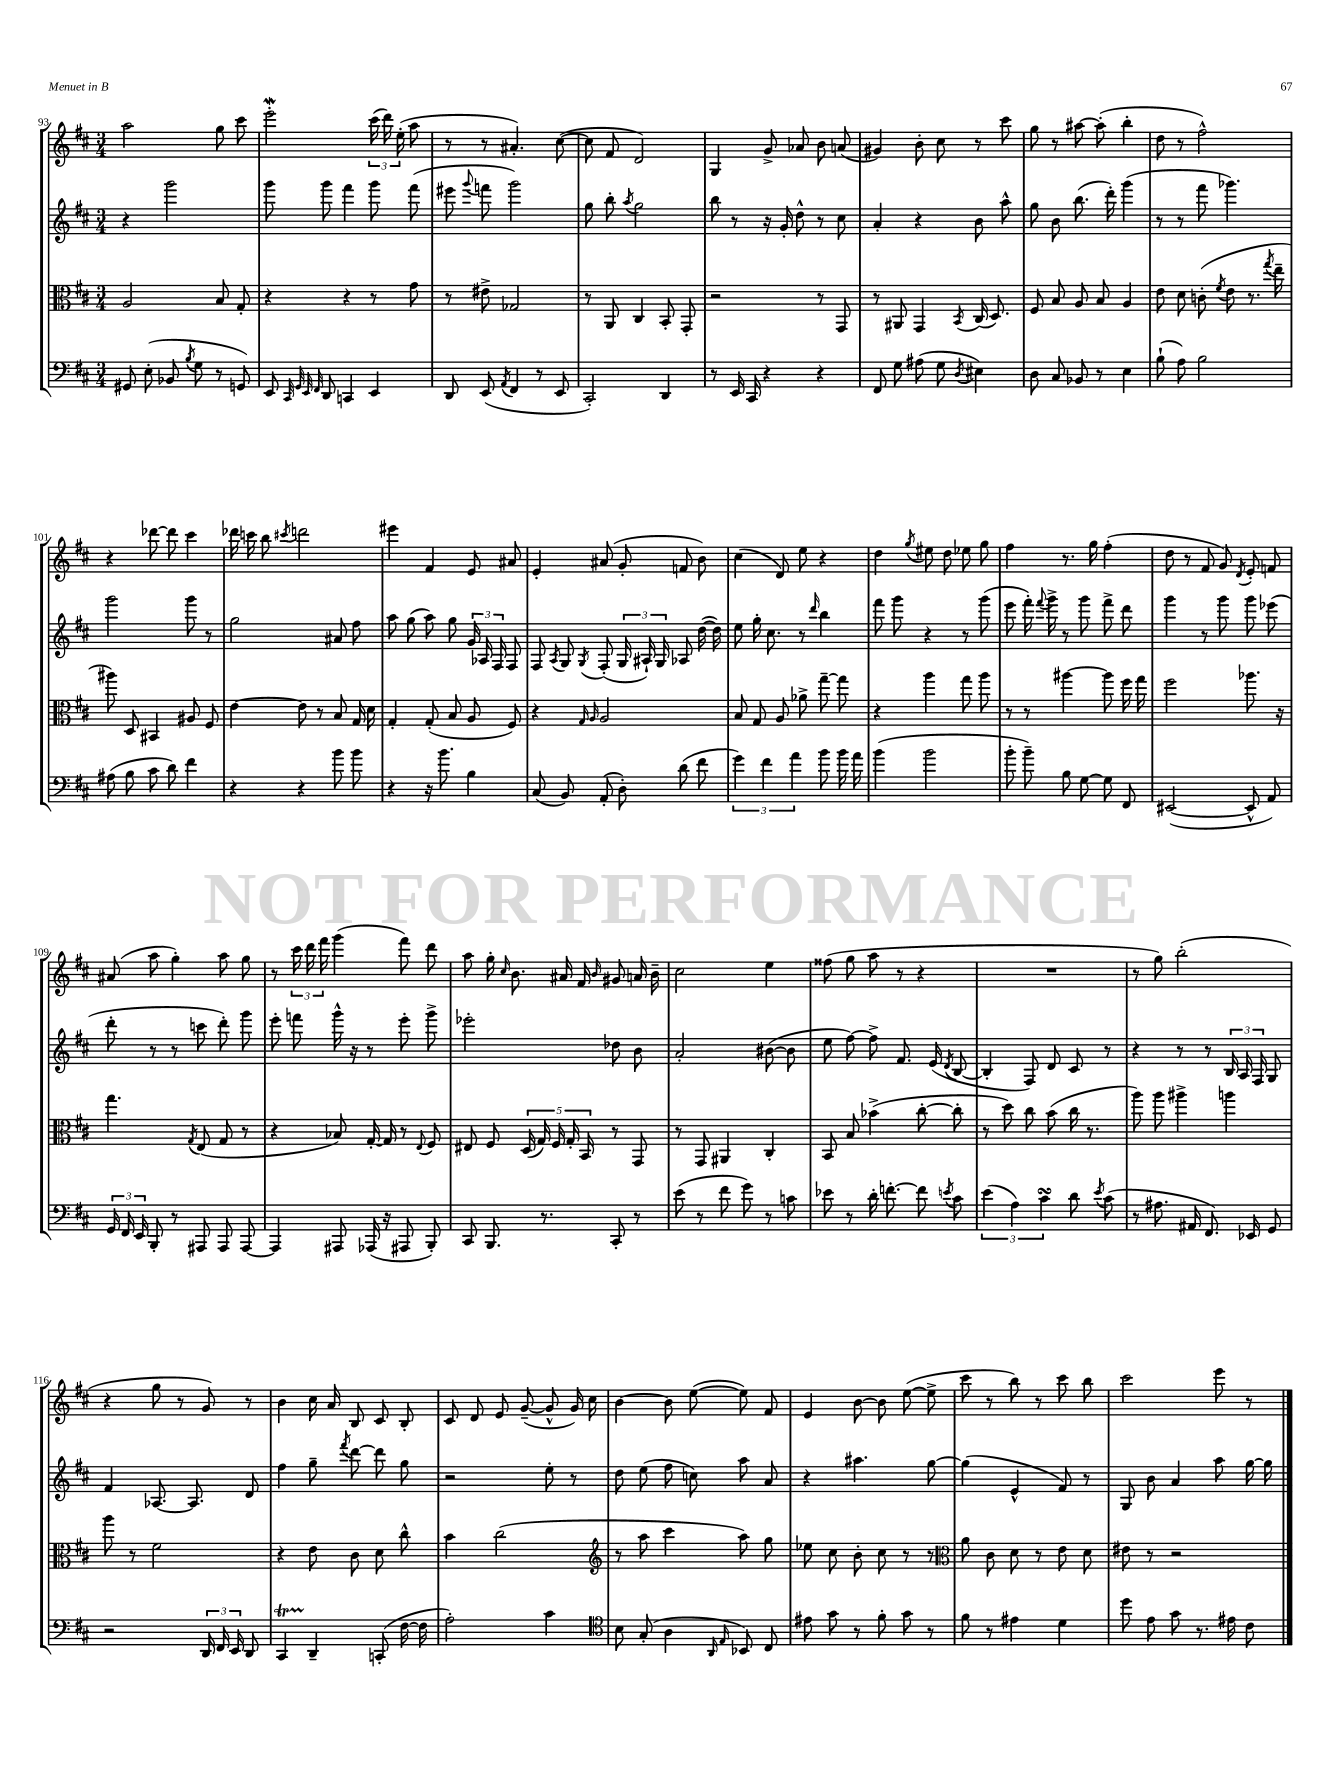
<<
\new StaffGroup <<
\new Staff = "s0" {
    \clef treble \key d \major \numericTimeSignature \time 3/4
    \autoBeamOff a''2 g''8 cis'''8 |
    e'''2-.\mordent \tuplet 3/2 { cis'''16( d'''16) e''16-.( } a''8 |
    r8 r8 ais'4.-.) cis''8~( |
    cis''8 fis'8 d'2) |
    g4 g'8-> aes'8 b'8 a'8( |
    gis'4) b'8-. cis''8 r8 cis'''8 |
    g''8 r8 ais''8~ ais''8-.( b''4-. |
    d''8 r8 fis''2-^) |
    r4 des'''8~ des'''8 cis'''4 |
    des'''16 c'''16 b''8 \acciaccatura { cis'''8 } d'''2 |
    eis'''4 fis'4 e'8 ais'8 |
    e'4-. ais'8( g'8-. f'8 b'8) |
    cis''4( d'8) e''8 r4 |
    d''4 \acciaccatura { g''8 } eis''8 d''8 ees''8 g''8 |
    fis''4 r8. g''16 fis''4-.( |
    d''8 r8 fis'8 g'8) \acciaccatura { d'8 } e'8-. f'8 |
    ais'8( a''8 g''4-.) a''8 g''8 |
    r8 \tuplet 3/2 { cis'''16 d'''16 fis'''16 } g'''4( fis'''8) d'''8 |
    a''8 g''16-. \grace { cis''16 } b'8. ais'16 fis'16 \grace { b'16 } gis'8 a'16 b'16-- |
    cis''2 e''4 |
    fisis''8( g''8 a''8 r8 r4 |
    R2. |
    r8 g''8) b''2-.( |
    r4 g''8 r8 g'8) r8 |
    b'4 cis''16 a'16 b8 cis'8 b8-. |
    cis'8 d'8 e'8 g'8~--( g'8-^ g'16) cis''16 |
    b'4~ b'8 e''8~( e''8) fis'8 |
    e'4 b'8~ b'8 e''8~( e''8-> |
    cis'''8 r8 b''8) r8 cis'''8 b''8 |
    cis'''2 e'''8 r8 \bar "|." |
}
\new Staff = "s1" {
    \clef treble \key d \major \numericTimeSignature \time 3/4
    \autoBeamOff r4 g'''2 |
    g'''8 g'''8 fis'''4 g'''8 fis'''8( |
    eis'''8 \appoggiatura { g'''8 } f'''8 g'''2) |
    g''8 b''8-. \acciaccatura { a''8 } g''2 |
    b''8 r8 r16 g'16-. d''8-^ r8 cis''8 |
    a'4-. r4 b'8 a''8-^ |
    g''8 b'8 b''8.( d'''16-.) g'''4( |
    r8 r8 fis'''8 ges'''4.) |
    g'''2 g'''8 r8 |
    g''2 ais'8 fis''8 |
    a''8 g''8( a''8) g''8 \tuplet 3/2 { g'16 aes16 fis16 } fis8 |
    fis8 \acciaccatura { a8 } g8 \acciaccatura { g8 } fis8-.( \tuplet 3/2 { g16 ais16-!) g16 } aes8 d''16~( d''16) |
    e''8 g''16-. cis''8. r8 \grace { d'''16 } b''4 |
    fis'''8 g'''8 r4 r8 g'''8( |
    e'''8 fis'''16-.) \appoggiatura { fis'''8 } g'''16-> r8 g'''8 fis'''8-> d'''8 |
    g'''4 r8 g'''8 g'''8 ees'''8( |
    d'''8-. r8 r8 c'''8 d'''8-.) g'''8 |
    e'''8-. f'''8 g'''16-^ r16 r8 e'''8-. g'''8-> |
    ees'''2-. des''8 b'8 |
    a'2-. bis'8~( bis'8 |
    e''8 fis''8~) fis''8-> fis'8. e'16( \acciaccatura { d'8 } b8~ |
    b4-. fis8) d'8 cis'8 r8 |
    r4 r8 r8 \tuplet 3/2 { b16 a16 fis16 } g8 |
    fis'4 aes8.~ aes8. d'8 |
    fis''4 g''8-- \acciaccatura { fis'''8 } d'''8~ d'''8 g''8 |
    r2 e''8-. r8 |
    d''8 e''8( fis''8 c''8) a''8 a'8 |
    r4 ais''4. g''8~ |
    g''4( e'4-^ fis'8) r8 |
    g8 b'8 a'4 a''8 g''16~ g''16 \bar "|." |
}
\new Staff = "s2" {
    \clef alto \key d \major \numericTimeSignature \time 3/4
    \autoBeamOff a2 b8 g8-. |
    r4 r4 r8 g'8 |
    r8 eis'8-> ges2 |
    r8 a,8 cis4 b,8-. g,8-. |
    r2 r8 g,8 |
    r8 ais,8 g,4 \acciaccatura { b,8 } cis16( d8.) |
    fis8 b8 a8 b8 a4 |
    e'8 d'8 c'8-.( \acciaccatura { fis'8 } e'8 r8. \acciaccatura { g''8 } e''16-- |
    ais''8) d8 bis,4 ais8 fis8 |
    e'4~ e'8 r8 b8 g16 d'16 |
    g4-. g8-.( b8 a8 fis8) |
    r4 \grace { g16 a16 } a2 |
    b8 g8 a8 aes'8-> g''8~-- g''8 |
    r4 a''4 g''8 a''8 |
    r8 r8 ais''4~ ais''8 fis''16 g''16 |
    fis''2 aes''8. r16 |
    g''4. \acciaccatura { g8 } e8( g8 r8 |
    r4 bes8) g16~-. g16 r8 \appoggiatura { e8 } fis8 |
    eis8 fis8 \tuplet 5/4 { d16( g16) fis16 g16-. b,16 } r8 g,8 |
    r8 g,8 ais,4 cis4-. |
    b,8 b8 bes'4->( cis''8~-. cis''8-. |
    r8 d''8) cis''8 b'8( cis''16 r8. |
    a''8) a''8 ais''4-> a''4 |
    a''8 r8 fis'2 |
    r4 e'8 cis'8 d'8 cis''8-^ |
    b'4 cis''2( |
    \clef treble r8 a''8 cis'''4 a''8) g''8 |
    ees''8 cis''8 b'8-. cis''8 r8 r8 |
    \clef alto a'8 cis'8 d'8 r8 e'8 d'8 |
    eis'8 r8 r2 \bar "|." |
}
\new Staff = "s3" {
    \clef bass \key d \major \numericTimeSignature \time 3/4
    \autoBeamOff gis,8 e8-.( bes,8 \acciaccatura { b8 } g8 r8 g,8) |
    e,8 \grace { cis,32 g,32 e,32 fis,32 } d,8 c,4 e,4 |
    d,8 e,8( \acciaccatura { a,8 } fis,4 r8 e,8 |
    cis,2-.) d,4 |
    r8 e,16 cis,16 r4 r4 |
    fis,8 g8 ais8( g8 \acciaccatura { d8 } eis4) |
    d8 cis8 bes,8 r8 e4 |
    b8-!( a8) b2 |
    ais8( b8 cis'8 d'8) fis'4 |
    r4 r4 b'8 b'8 |
    r4 r16 b'8. b4 |
    cis8( b,8) a,8-.( d8-.) d'8( fis'8 |
    \tuplet 3/2 { g'4) fis'4 a'4 } b'8 b'16 a'16 |
    b'4( b'2 |
    b'8-. b'8--) b8 g8~ g8 fis,8 |
    eis,2~( eis,8-^ a,8) |
    \tuplet 3/2 { g,16 fis,16 e,16 } b,,8-. r8 ais,,8 ais,,8 ais,,8~ |
    ais,,4 ais,,8 aes,,16( r16 ais,,8 b,,8-.) |
    cis,8 b,,8. r8. cis,8-. r8 |
    e'8( r8 fis'8 g'8) r8 c'8 |
    ees'8 r8 d'16-. f'8.~-. f'8 \acciaccatura { e'8 } cis'8 |
    \tuplet 3/2 { e'4( a4) cis'4\turn } d'8 \acciaccatura { e'8 } cis'8( |
    r8 ais8. ais,16 fis,8.) ees,16 g,8 |
    r2 \tuplet 3/2 { d,16 fis,16 e,16 } d,8 |
    cis,4\startTrillSpan d,4--\stopTrillSpan c,8-.( fis16~ fis16 |
    a2-.) cis'4 |
    \clef tenor b8 g8-.( a4 \grace { a,16 e16 } bes,8) cis8 |
    eis'8 g'8 r8 fis'8-. g'8 r8 |
    fis'8 r8 eis'4 d'4 |
    d''8 e'8 g'8 r8. eis'16 cis'8 \bar "|." |
}
>>
>>
\layout { \context { \Score currentBarNumber = #93 } }
